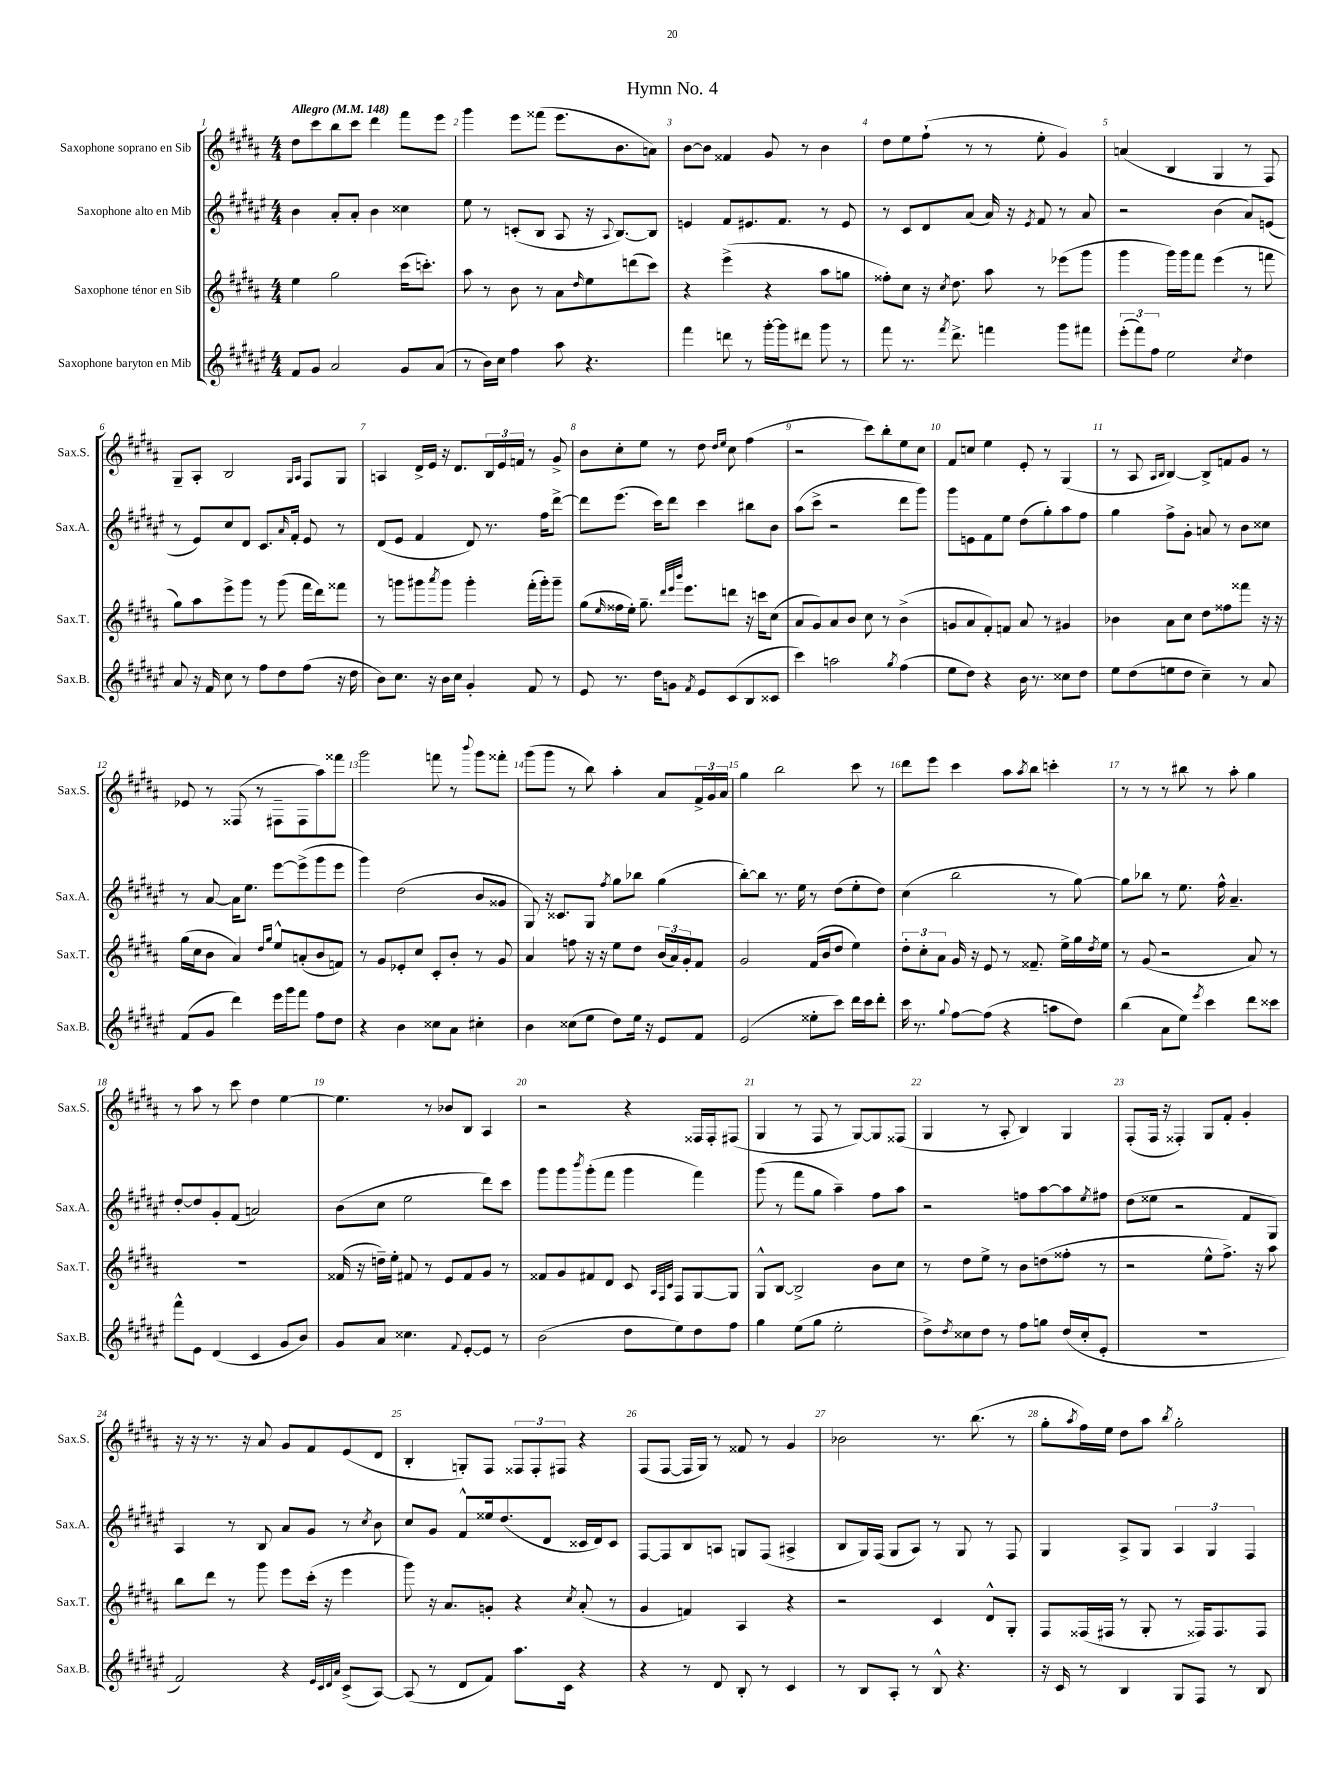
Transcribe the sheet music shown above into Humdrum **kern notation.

**kern	**kern	**kern	**kern
*staff4	*staff3	*staff2	*staff1
*clefG2	*clefG2	*clefG2	*clefG2
*k[f#c#g#d#a#e#]	*k[f#c#g#d#a#]	*k[f#c#g#d#a#e#]	*k[f#c#g#d#a#]
*M4/4	*M4/4	*M4/4	*M4/4
*MM148	*MM148	*MM148	*MM148
8f#/L	4ee\	4b\	8dd#\L
8g#/J	.	.	8ccc#\
2a#/	2gg#\	8a#'/L	8bb\
.	.	8a#'/J	8ccc#\J
.	.	4b\	4ddd#\
8g#/L	(16ccc#\LK	4cc##\	8fff#\L
.	8.ccc'\J)	.	.
(8a#/J	.	.	8eee\J
=	=	=	=
8r	8aa#\	8ee#\	4ggg#\
16b\LL)	8r	8r	.
16cc#\JJ	.	.	.
4ff#\	8b\	(8c'/L	8eee\L
.	8r	8B/J	(8fff##\J
8aa#\	8a#\L	8A#/	8.eee\L
.	16qqdd#/	.	.
4.r	8ee\	16r	.
.	.	8qqA#/	.
.	.	[8.B/L)	8.b\
.	(8ddd\	.	.
.	8ccc#\J)	8B/]J	8a\J)
=	=	=	=
4fff#\	4r	4e/	[8b\L
.	.	.	8b\]J
8ddd\	(4eee^\	8f#/L	4f##/
8r	.	8.e#/	.
[16ggg#'\LL	4r	.	8g#/
16ggg#\]J	.	8.f#/J	.
8ddd#\J	.	.	8r
8ggg#\	8aa#\L	8r	4b\
8r	8gg\J	8e#/	.
=	=	=	=
8fff#\	8ff##'\L)	8r	8dd#\L
8.r	8cc#\J	8c#/L	8ee\
.	16r	8d#/	(8ff#`\J
8qfff#/	8qcc#/	.	.
8.ddd#^\	8.dd#\	.	.
.	.	(8a#/J	8r
4fff\	8aa#\	16a#/)	8r
.	.	16r	.
.	.	8qe#/	.
.	8r	8f#/	8ee'\
8ggg#\L	(8eee-\L	8r	4g#/)
8fff#\J	8ggg#\J	8a#/	.
=	=	=	=
(12eee#'\L	4ggg#\	2r	(4a/
12fff#\)	.	.	.
12ff#\J	.	.	.
2ee#\	16ggg#\LL)	.	4B/
.	16ggg#\J	.	.
.	8fff#\J	.	.
.	(4eee\	(4b\	4G#/
8qcc#/	.	.	.
4dd#\	8r	8a#/L)	8r
.	8fff\	(8e/J	8F#/)
=	=	=	=
8a#/	8gg#\L)	8r	8G#~/L
16r	8aa#\	8e#/L)	8A#'/J
16f#/	.	.	.
8cc#\	8eee^\	8cc#/	2B/
8r	8ggg#\J	8d#/J	.
8ff#\L	8r	8.c#/L	.
8dd#\	(8ggg#\	.	.
.	.	16qqa#/	.
.	.	16f#'/Jk	.
.	.	.	16qqG#/LL
.	.	.	16qqA#/JJ
(8ff#\J	16fff#\LL	8e#/	8F#/L
.	16ddd#\J)	.	.
16r	8fff##\J	8r	8G#/J
16dd#\	.	.	.
=	=	=	=
8b\L)	8r	(8d#/L	4A/
8.cc#\J	8ggg\L	8e#/J	.
.	8ggg#\	4f#/	16d#^/LL
16r	.	.	16e/JJ
.	8qaaa#/	.	.
16b\LL	8ggg#\J	.	16r
16cc#\JJ	.	.	8.d#/L
4g#'/	4ggg#'\	8d#/)	.
.	.	8.r	24B/L
.	.	.	24e/
.	.	.	24f/JJ
8f#/	(16fff#'\LL	.	8r
.	16ggg#'\J)	16ff#\LK	.
8r	8ggg#~\J	[8ddd#^\J	8g#^/
=	=	=	=
8e#/	(8gg#\L	8ddd#\]L	8b\L
.	16qqee/	.	.
8.r	16ff##\L	(8.eee#\J	8cc#'\
.	16ee'\JJ)	.	.
.	8.gg#~\	.	8ee\J
16dd#\LK	.	16ccc#\LK)	.
8g\J	.	8ddd#\J	8r
.	32qqddd#/LLL	.	.
.	32qqeee/	.	.
.	32qqbbb/JJJ	.	.
.	8.eee\L	.	.
8qf#/	.	.	.
8e#/L	.	4ccc#\	8dd#\
.	.	.	16qqdd#/LL
.	.	.	16qqee/JJ
(8c#/	8ddd\J	.	8cc#\
8B/	16r	8bb#\L	(4ff#\
.	16ccc\LK	.	.
8c##/J	(8cc#\J	8b\J	.
=	=	=	=
4ccc#\)	8a#/L	(8aa#\L	2r
.	8g#/)	8ccc#^\J	.
2aa\	8a#/	2r	.
.	8b/J	.	.
.	8cc#\	.	8ccc#\L)
.	8r	.	8bb'\
8qgg#/	.	.	.
(4ff#\	(4b^\	8ddd#\L	8ee\
.	.	8ggg#\J)	8cc#\J
=	=	=	=
8ee#\L	8g/L	8ggg#\L	8f#/L
8dd#\J)	8a#/	8e\	8cc/J
4r	8f#'/)	8f#\	4ee\
.	8f/J	8ee#\J	.
16b\	8a#/	(8dd#\L	8e'/
8.r	.	.	.
.	8r	8gg#'\)	8r
8cc##\L	4g#/	8aa#\	(4G#/
8dd#\J	.	8ff#\J	.
=	=	=	=
8ee#\L	4b-\	4gg#\	8r
(8dd#\	.	.	8A#/
.	.	.	16qqA#/LL
.	.	.	16qqB/JJ
8ee\	8a#\L	8ff#^\L	[4B/)
8dd#\J	8cc#\J	8g#'\J	.
4cc#~\)	8dd#\L	8a/	8B^/]L
.	8ff##\	8r	8f/
8r	8fff##\J	8b\L	8g#/J
8a#/	16r	8cc##\J	8r
.	16r	.	.
=	=	=	=
(8f#/L	(16gg#\LL	8r	8e-/
.	16cc#\J	.	.
8g#/J	8b\J	[8a#/	8r
4ddd#\)	4a#/)	16a#\]LK	(8F##/
.	.	8.ee#\J	.
.	.	.	8r
.	16qqdd#/LL	.	.
.	16qqgg#/JJ	.	.
16eee#\LL	8ee^^/L	[8eee#\L	8F#~\L
16ggg#\J	.	.	.
8fff#\J	(8a'/	(8eee#^\]	8F#\
8ff#\L	8b/	8ggg#\	8aa#\)
8dd#\J	8f/J)	8eee#\J	8fff##\J
=	=	=	=
4r	8r	4ggg#\)	2ggg#\
.	8g#/L	.	.
4b\	8e-'/	(2dd#\	.
.	8cc#/J	.	.
8cc##\L	8c#'/L	.	8fff\
8a#\J	8b'/J	.	8r
.	.	.	8qqbbb/
4cc#'\	8r	8b/L	8ggg#\L
.	8g#/	8g##/J	8fff##'\J
=	=	=	=
4b\	4a#/	8G#/)	(8ggg#\L
.	.	16r	8ggg#\J
.	.	8.c##/L	.
(8cc##\L	8ff\	.	8r
8ee#\J	16r	8G#/J	8bb\)
.	16r	.	.
.	.	8qff#/	.
8dd#\L)	8ee\L	8gg#\L	4aa#'\
16ee#\Jk	8dd#\J	8bb-\J	.
16r	.	.	.
8e#/L	(24b/LL	(4gg#\	8a#/L
.	24a#/)	.	.
.	24g#'/J	.	.
8f#/J	8f#/J	.	24f#^/L
.	.	.	24g#/
.	.	.	24a#/JJ
=	=	=	=
(2e#/	2g#/	[8bb'\L)	4gg#\
.	.	8bb\]J	.
.	.	8.r	2bb\
.	.	16ee#\	.
8ee##'\L	(16f#/LL	8r	.
.	16b/J	.	.
8ccc#\J)	8dd#/J	(8dd#\L	.
16ddd#\LL	4ee\)	8ee#'\	8ccc#\
16ccc#\J	.	.	.
8ddd#'\J	.	8dd#\J)	8r
=	=	=	=
16ccc#\	12dd#'\L	(4cc#\	8ddd#\L
8.r	.	.	.
.	12cc#'\	.	.
.	.	.	8eee\J
.	12a#\J	.	.
8qqgg#/	.	.	.
[8ff#\L	16g#/	2bb\	4ccc#\
.	16r	.	.
(8ff#\]J	8e/	.	.
4r	8r	.	8aa#\L
.	.	.	8qaa#/
.	8.f##~/	.	8bb\J
8aa\L	.	8r	4ccc'\
.	16ee^\LL	.	.
8dd#\J)	16gg#\	[8gg#\)	.
.	8qdd#/	.	.
.	16ee\JJ	.	.
=	=	=	=
(4bb\	8r	8gg#\]L	8r
.	(8g#/	8bb-\J	8r
8a#\L	2r	8r	8r
8ee#\J)	.	8.ee#\	8bb#\
8qeee#/	.	.	.
4ccc#\	.	.	8r
.	.	16ff#^^\	.
.	.	4.a#~/	8aa#'\
8ddd#\L	8a#/)	.	4gg#\
8ccc##\J	8r	.	.
=	=	=	=
8fff#^^\L	1r	[8dd#'/L	8r
8e#\J	.	8dd#/]	8aa#\
(4d#/	.	8g#'/	8r
.	.	(8f#/J	8ccc#\
4c#/	.	2a/)	4dd#\
8g#/L	.	.	[4ee\
8b/J)	.	.	.
=	=	=	=
8g#/L	(16f##/	(8b\L	4.ee\]
.	16r	.	.
8a#/J	16dd~\LL)	8cc#\J	.
.	16ee'\JJ	.	.
4.cc##\	8f#/	2ee#\	.
.	8r	.	8r
.	8e/L	.	8b-/L
8qqf#/	.	.	.
[8e#'/L	8f#/	.	8B/J
8e#/]J	8g#/J	8ddd#\L)	4A#/
8r	8r	8ccc#\J	.
=	=	=	=
(2b\	8f##/L	8ggg#\L	2r
.	8g#/	8ggg#\	.
.	.	8qbbb/	.
.	8f#/	(8ggg#'\	.
.	8d#/J	8fff#\J	.
8dd#\L	8c#/	4ggg#\	4r
.	32qqA#/LLL	.	.
.	32qqF#/	.	.
.	32qqc#/JJJ	.	.
8ee#\)	8F#/L	.	.
8dd#\	[8G#/	4fff#\)	16F##/LL
.	.	.	16F##'/J
8ff#\J	8G#/]J	.	(8F#/J
=	=	=	=
4gg#\	8G#^^/L	(8ggg#\	4G#/
.	[8B/J	8r	.
(8ee#\L	2B^/]	8fff#\L	8r
8gg#\J	.	8gg#\J	8F#/
2ee#'\	.	4aa#~\)	8r
.	.	.	[8G#/L)
.	8b\L	8ff#\L	8G#/]
.	8cc#\J	8aa#\J	(8F##/J
=	=	=	=
8dd#^\L)	8r	2r	4G#/
8qdd#/	.	.	.
8cc##\	8dd#\L	.	.
8dd#\J	8ee^\J	.	8r
8r	8r	.	8A#'/
8ff#\L	8b\L	8ff\L	4B/)
8gg\J	(8dd\	[8aa#\	.
(16dd#/LL	8ff##'\J	8aa#\]	4G#/
16cc##'/J	.	.	.
.	.	8qee#/	.
8e#'/J	8r	8ff#\J	.
=	=	=	=
1r	2r	(8dd#\L	(8F#'/L
.	.	8ee##\J	16F#/Jk
.	.	.	16r
.	.	2r	4F##'/)
.	8ee^^\L	.	8G#/L
.	8.ff#^\J)	.	8f#'/J
.	.	8f#/L	4g#'/
.	16r	.	.
.	8aa#\	8G#/J)	.
=	=	=	=
2f#/)	8bb\L	4A#/	16r
.	.	.	16r
.	8ddd#\J	.	8.r
.	8r	8r	.
.	.	.	16r
.	8ggg#\	8B/	8a#/
4r	8eee\L	8a#/L	8g#/L
.	(16ccc#'\Jk	8g#/J	8f#/
.	16r	.	.
32qqe#/LLL	.	.	.
32qqc#/	.	.	.
32qqd#/	.	.	.
32qqa#/JJJ	.	.	.
(8c#^/L	4eee\	8r	(8e/
.	.	8qcc#/	.
[8A#/J)	.	8b\	8d#/J
=	=	=	=
(8A#/]	8ggg#\)	8cc#/L	4B'/
8r	16r	8g#/J	.
.	8.a#/L	.	.
8d#/L	.	8f#^^/L	8G'/L)
8f#/J)	8g'/J	16ee##/k	8F#/J
.	.	(8.dd#/	.
8.aa#\L	4r	.	12F##/L
.	.	.	12F##'/
.	.	8d#/J	.
.	.	.	12F#/J
16c#\Jk	.	.	.
.	8qcc#/	.	.
4r	(8a#'/	16c##/LL	4r
.	.	16d#/J)	.
.	8r	8c##/J	.
=	=	=	=
4r	4g#/	[8F#/L	(8F#/L
.	.	8F#/]	[8F#/J
8r	4f/)	8B/	16F#/]LL
.	.	.	16G#/JJ)
8d#/	.	8A/J	8r
8B'/	4A#/	8G/L	8f##/
8r	.	(8F#/J	8r
4c#/	4r	4A#^/	4g#/
=	=	=	=
8r	2r	8B/L	2b-\
8B/L	.	16G#/L)	.
.	.	(16F#/JJ	.
8A#'/J	.	8G#/L	.
8r	.	8A#/J)	.
8B^^/	4c#/	8r	8.r
4.r	.	8G#/	.
.	.	.	(8.bb\
.	8d#^^/L	8r	.
.	8G#'/J	8F#/	8r
=	=	=	=
16r	8F#/L	4G#/	8gg#'\L
16c#/	.	.	.
.	.	.	8qaa#/
8r	(16F##/L	.	16ff#\L)
.	16F#/JJ	.	16ee\JJ
4B/	8r	8A#^/L	8dd#\L
.	8G#'/	8G#/J	8aa#\J
.	.	.	8qbb/
8G#/L	8r	6A#/	2gg#'\
8F#/J	16F##/LK)	.	.
.	.	6G#/	.
.	8.F##/	.	.
8r	.	.	.
.	.	6F#/	.
8B/	8F##/J	.	.
==	==	==	==
*-	*-	*-	*-
